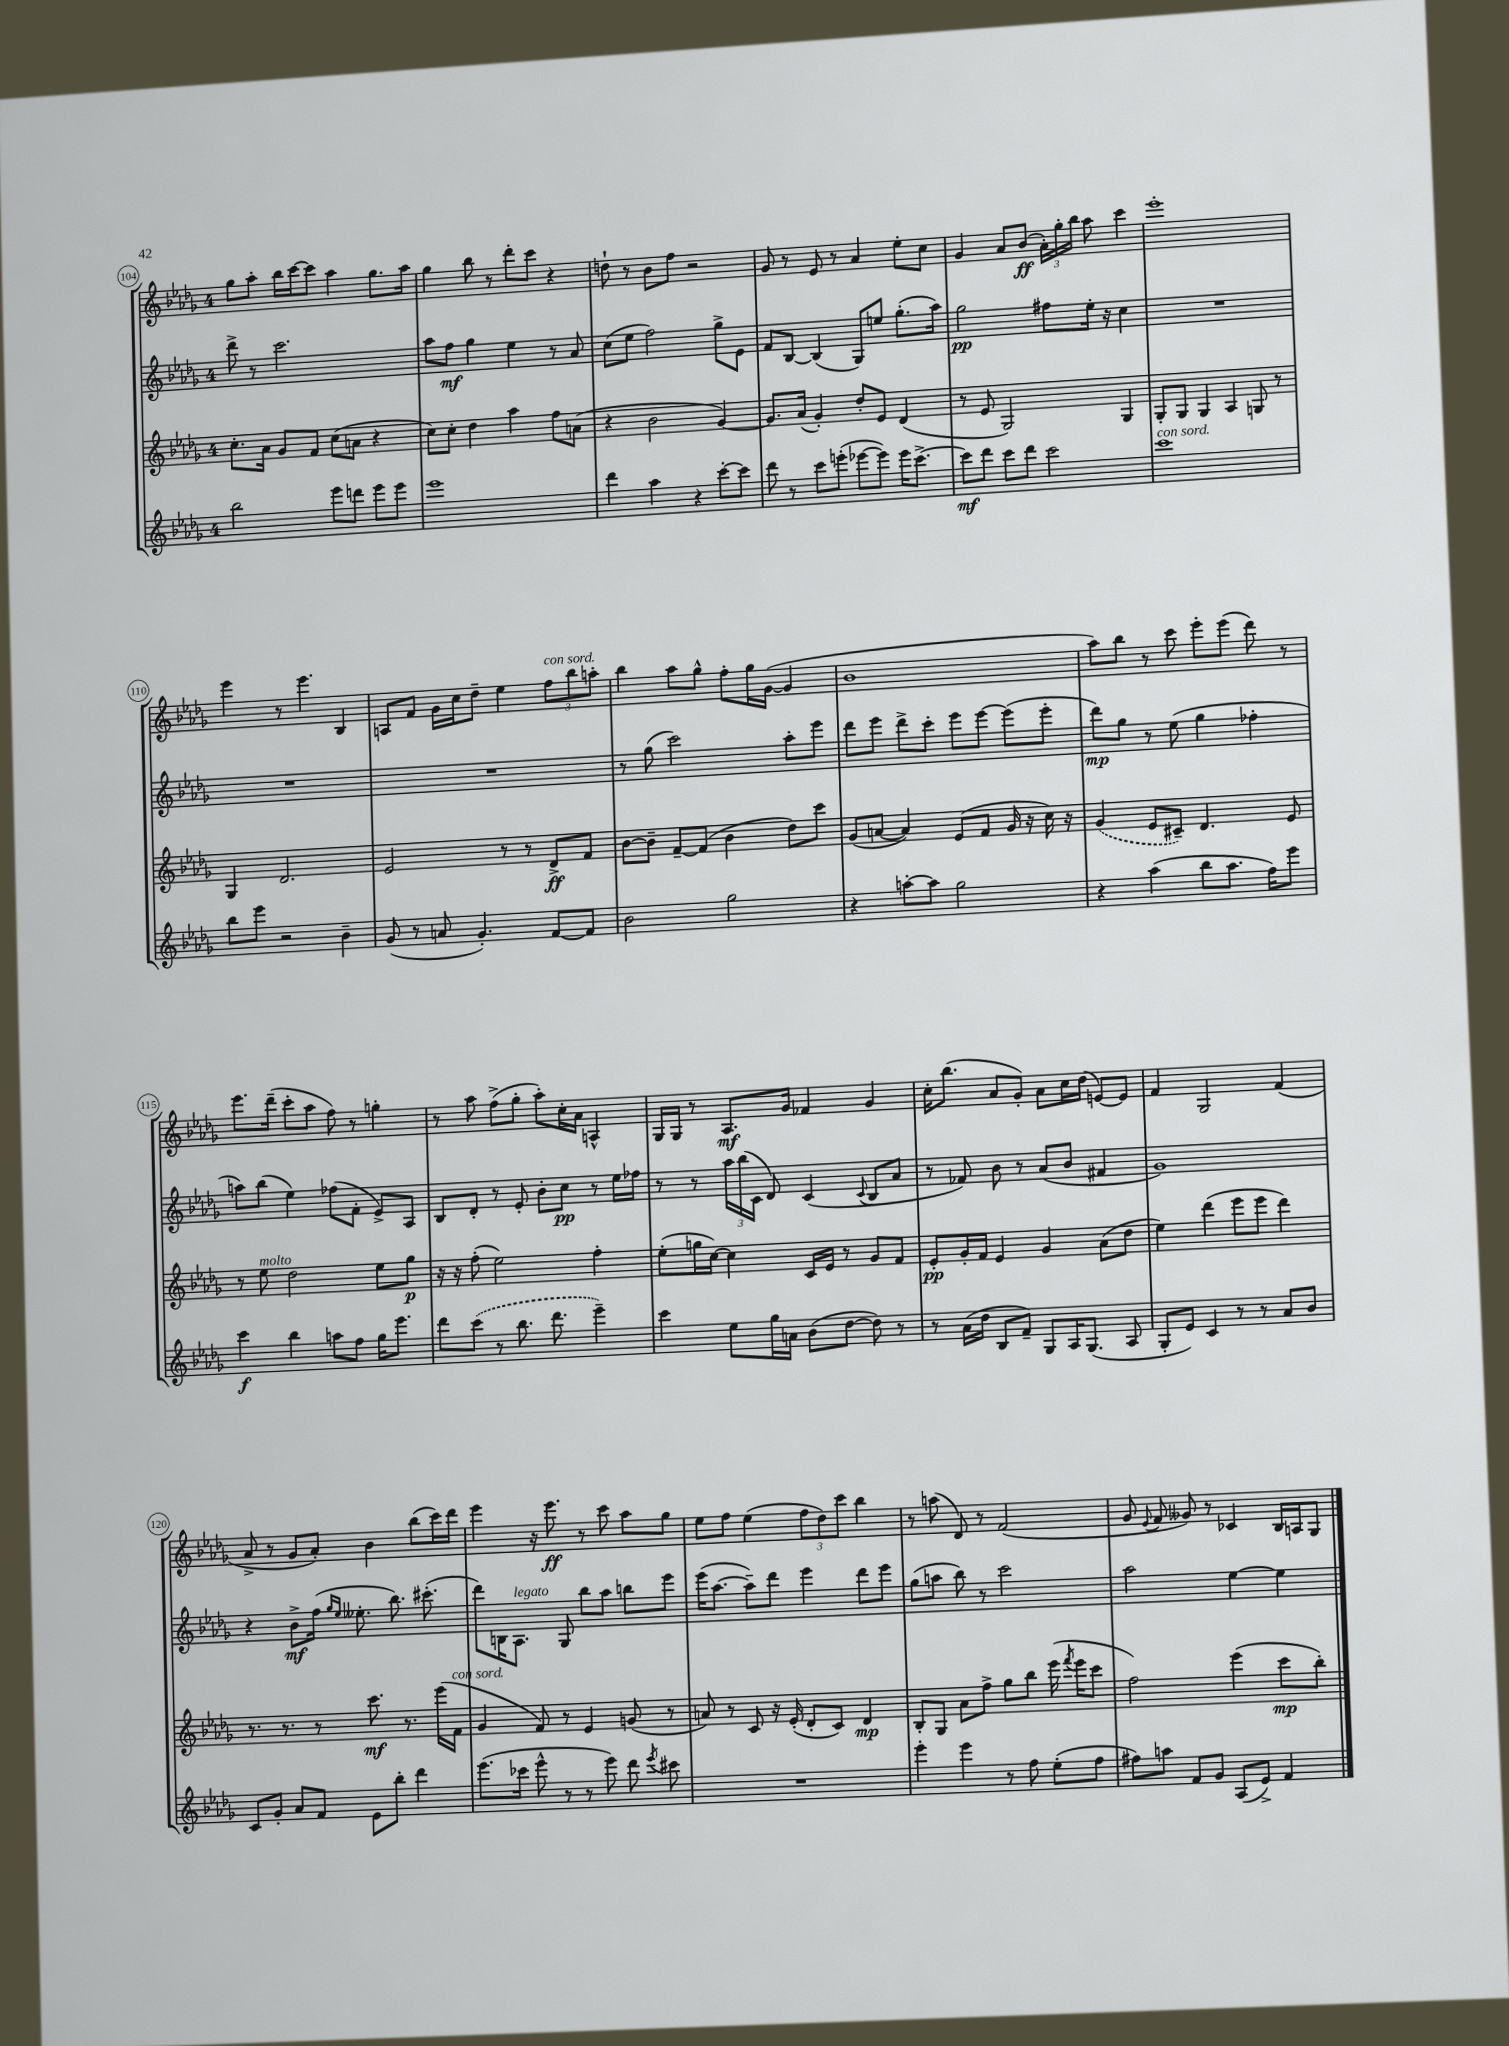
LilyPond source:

<<
\new StaffGroup <<
\new Staff = "s0" {
    \clef treble \key des \major \once \override Staff.TimeSignature.style = #'single-digit \time 4/4
    \autoBeamOff ges''8[ aes''8]-. bes''16[ c'''16~ c'''8] aes''4 ges''8.[ aes''16] |
    ges''4 bes''8 r8 des'''8[-. c'''8] r4 |
    d''8-! r8 bes'8[ f''8] r2 |
    ges'8 r8 ees'8 r8 aes'4 ees''8[-. c''8] |
    ges'4 aes'8[ bes'8]\ff( \tuplet 3/2 { aes'16[-.) ges''16-. bes''16] } aes''8 c'''4 |
    ees'''1-. |
    ees'''4 r8 ees'''4. bes4 |
    a8[ f'8] ges'16[ c''16 des''8]-- ees''4 \tuplet 3/2 { f''8[^\markup { \italic "con sord." } bes''8 a''8]-. } |
    bes''4 aes''8[ ges''8]-^ f''8[-. ges''16 ges'16]~( ges'4 |
    bes'1 |
    aes''8[) bes''8] r8 c'''8 ees'''8[-. ees'''8]( des'''8) r8 |
    ees'''8.[ des'''16]--( c'''8[-. aes''8] f''8) r8 g''4-. |
    r8 aes''8 f''8[->( ges''8]-. aes''8[-.) c''16-. aes'16] a4-^ |
    ges16[ ges16] r8 aes8.[\mf ges'16] fes'4 ges'4 |
    c''16[-. bes''8.]( aes'8[ ges'8]-.) aes'8[ c''16 des''16]( e'8[~) e'8] |
    f'4 ges2 f'4( |
    aes'8-> r8 ges'8[ aes'8]-.) bes'4 bes''8[( c'''16) des'''16] |
    ees'''4 r16 ees'''8.\ff r8 c'''8 aes''8[ ges''8] |
    ees''8[ f''8] ees''4( \tuplet 3/2 { f''8[ des''8) c'''8] } bes''4 |
    r8 a''8( des'8) r8 f'2( |
    ges'8 \appoggiatura { ees'8 } f'8 geses'8) r8 ces'4 bes16[ a16 ges8] \bar "|." |
}
\new Staff = "s1" {
    \clef treble \key des \major \once \override Staff.TimeSignature.style = #'single-digit \time 4/4
    \autoBeamOff des'''8-> r8 c'''2. |
    aes''8[ f''8]\mf ges''4 ees''4 r8 aes'8 |
    c''8[( ees''8] f''2) ges''8[-> ees'8] |
    f'8[ bes8]~ bes4( ges8[) e''8] ges''8.[-.( aes''16]) |
    ges''2\pp fis''8[ ees''16]-. r16 c''4 |
    R1 |
    R1 |
    R1 |
    r8 ges''8( c'''2) aes''8[-. ees'''8] |
    des'''8[ ees'''8] des'''8[-> c'''8]-. ees'''8[ ees'''8]~ ees'''8[( ees'''8]-. |
    des'''8[\mp) ges''8] r8 ees''8( ges''4 fes''4-. |
    a''8[) bes''8]( ees''4) fes''8[( f'8]-. ees'8[->) aes8] |
    bes8[ des'8]-. r8 ees'8-. bes'8[-. c''8]\pp r8 ees''16[ fes''16] |
    r8 r8 \tuplet 3/2 { aes''16[ bes''16( c'16] } des'8) c'4( \appoggiatura { c'8 } bes8[ aes'8] |
    r8 fes'8) bes'8 r8 aes'8[( bes'8] fis'4 |
    ges'1) |
    r4 bes'8[->\mf f''16]( \grace { ges''16[ ees''16] } eeses''8.-. bes''8.) cis'''8.-.( |
    des'''8[) b16 aes8.]^\markup { \italic "legato" } ges8 bes''8[ aes''8] b''8[ ees'''8] |
    ees'''16[( aes''8.]~ aes''8[--) des'''8] ees'''4 des'''8[ ees'''8] |
    ges''8[( a''8] bes''8) r8 c'''2 |
    aes''2 ees''4~ ees''4 \bar "|." |
}
\new Staff = "s2" {
    \clef treble \key des \major \once \override Staff.TimeSignature.style = #'single-digit \time 4/4
    \autoBeamOff c''8.[-. aes'16] ges'8[ f'8] c''8[( a'8] r4 |
    c''8[) c''8]-. des''4 aes''4 f''8[ a'8]( |
    r4 bes'2 ges'4~) |
    ges'8.[ aes'16]( ges'4-.) des''8[-. ees'8] des'4( |
    r8 ees'8 ges2) ges4 |
    ges8[-. ges8] ges4 aes4 g8 r8 |
    ges4 des'2. |
    ees'2 r8 r8 des'8[->\ff f'8] |
    bes'8[~ bes'8]-- f'8[~-- f'8]( bes'4 des''8[) c'''8] |
    ges'8[( a'8]~ a'4) ees'8[( f'8] ges'16 r16 c''16) r16 |
    \once \slurDashed ges'4( ees'8[ cis'8]--) des'4. ees'8 |
    r8 ees''8^\markup { \italic "molto" } des''2 ees''8[ ges''8]\p |
    r16 r16 f''8-.( ees''2) f''4-. |
    ees''8[-.( g''16 c''16]~) c''4 c'16[ ees'16] r8 ges'8[ f'8] |
    ees'8[-.\pp ges'16-. f'16] ees'4 ges'4 aes'8[( des''8] |
    ees''4) des'''4( ees'''8[ ees'''8] des'''4) |
    r8. r8. r8 c'''8.\mf r8. ees'''16[( f'16]^\markup { \italic "con sord." } |
    ges'4 f'8) r8 ees'4 g'8( r8 |
    a'8) r8 c'8 r16 ees'16-.( des'8[-. c'8]) des'4\mp |
    bes8[-. ges8] aes'8[ f''8]-> ges''8[ bes''8] ees'''16( \acciaccatura { f'''8 } ees'''16[ c'''8] |
    f''2) ees'''4( c'''8[\mp bes''8]-.) \bar "|." |
}
\new Staff = "s3" {
    \clef treble \key des \major \once \override Staff.TimeSignature.style = #'single-digit \time 4/4
    \autoBeamOff bes''2 ees'''8[ d'''8] ees'''8[ ees'''8] |
    ees'''1 |
    des'''4 aes''4 r4 c'''8[~-. c'''8] |
    des'''8 r8 c'''8[ e'''8]-.( ees'''8[~ ees'''8]) ees'''16[ c'''8.]~-> |
    c'''8[\mf des'''8] c'''8[ des'''8] c'''2 |
    c'''1^\markup { \italic "con sord." } |
    bes''8[ ees'''8] r2 bes'4-- |
    ges'8( r8 a'8 ges'4.-.) f'8[~ f'8] |
    bes'2 ges''2 |
    r4 a''8[~-. a''8] ges''2 |
    r4 aes''4( bes''8[ aes''8.] f''16[) ees'''8] |
    c'''4\f bes''4 a''8[ f''8] ges''16[ ees'''8.] |
    des'''8[ \once \slurDashed c'''8]( r8 bes''8. des'''8. ees'''4--) |
    c'''4 ees''8[ ges''16 a'16] bes'8[( des''8]~ des''8) r8 |
    r8 aes'16[( des''16] bes8[ f'8]--) ges8[ aes16 ges8.]( aes8 |
    ges8[-. ees'8]) c'4 r8 r8 aes'8[ bes'8] |
    c'8[ ges'8]-. aes'8[ f'8] ees'8[ bes''8]-. des'''4 |
    ees'''8.[( ces'''16] ees'''8-^ r8 r8 ees'''8) des'''8 \acciaccatura { ees'''8 } cis'''8 |
    R1 |
    ees'''4-. ees'''4 r8 f''8 ees''8[-.( f''8] |
    fis''8[) a''8] f'8[ ges'8] aes8[( ees'8]->) f'4 \bar "|." |
}
>>
>>
\layout { \context { \Score currentBarNumber = #104 \override BarNumber.stencil = #(make-stencil-circler 0.1 0.3 ly:text-interface::print) } }
